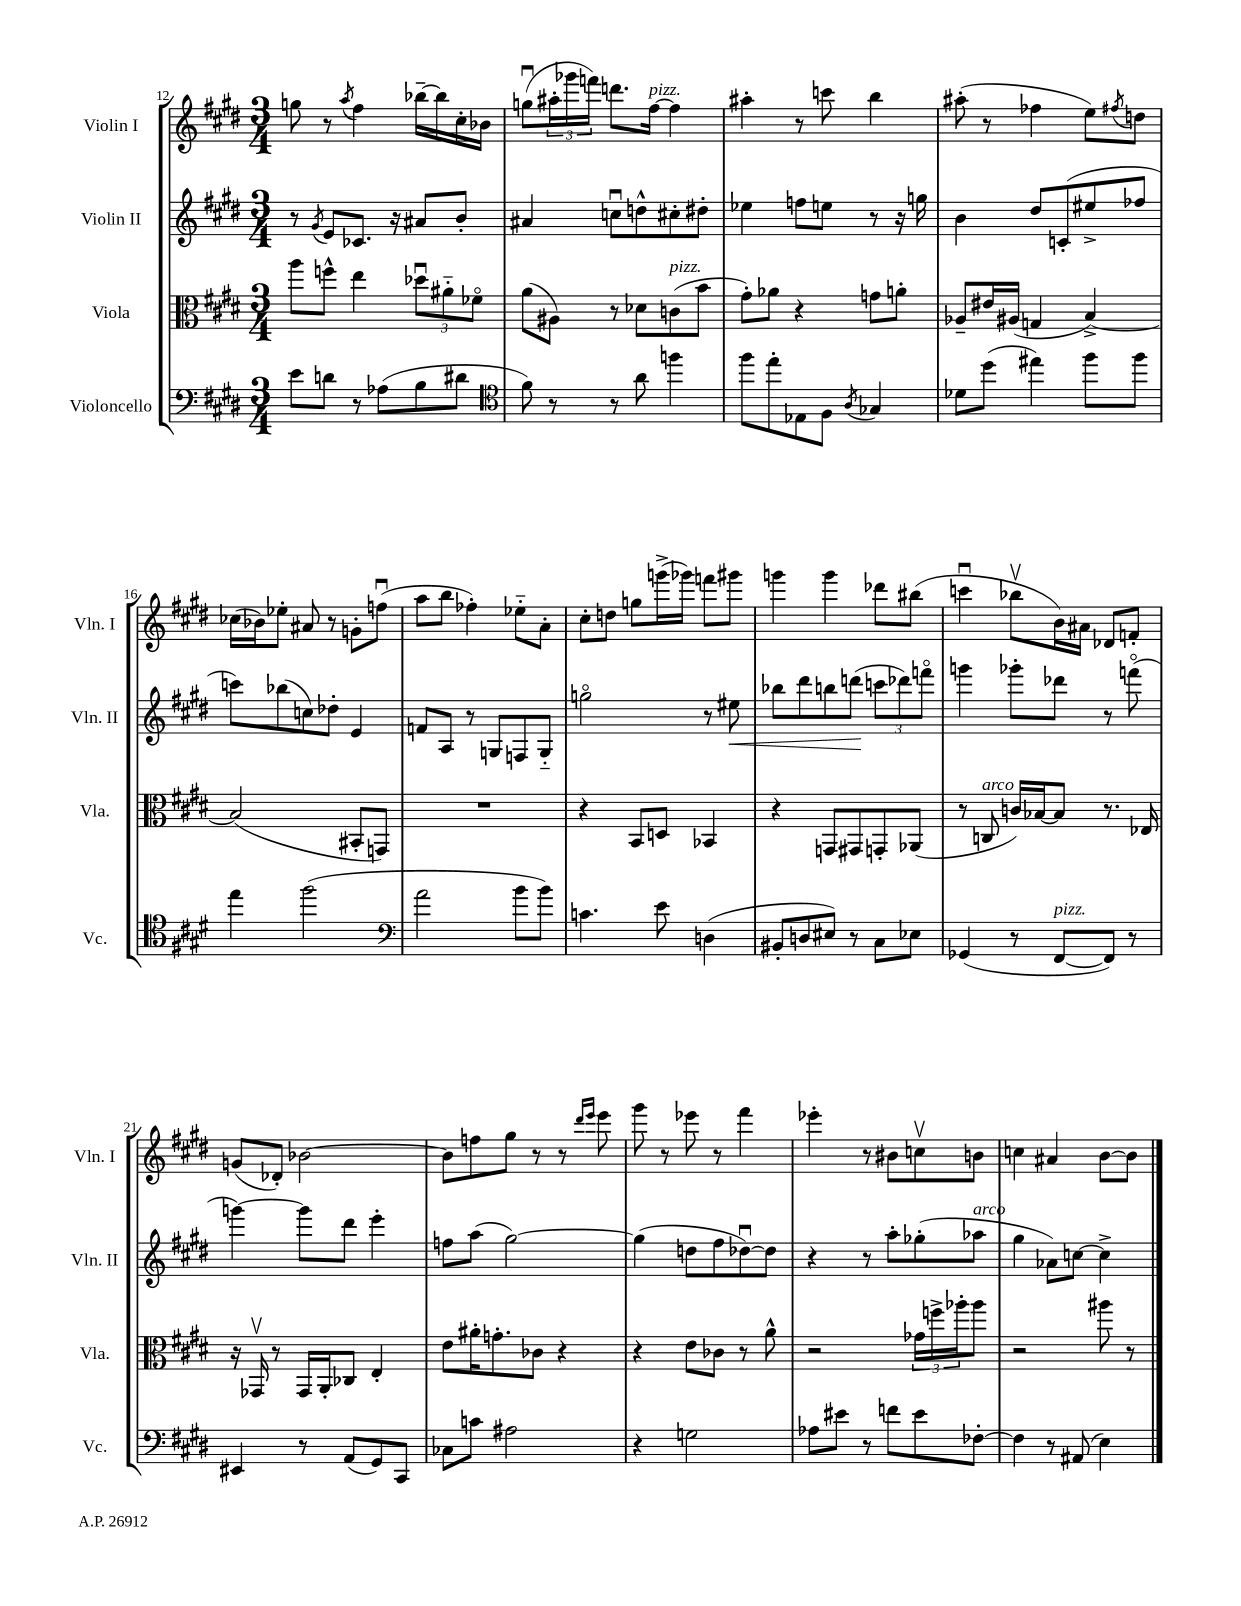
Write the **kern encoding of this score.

**kern	**kern	**kern	**kern
*staff4	*staff3	*staff2	*staff1
*clefF4	*clefC3	*clefG2	*clefG2
*k[f#c#g#d#]	*k[f#c#g#d#]	*k[f#c#g#d#]	*k[f#c#g#d#]
*M3/4	*M3/4	*M3/4	*M3/4
8e\L	8aa\L	8r	8gg\
.	.	8qg#/	.
8d\J	8ff^^\J	8e/L	8r
.	.	.	8qaa/
8r	4ee\	8.c-/J	4ff#\
(8A-\L	.	.	.
.	.	16r	.
8B\	12dd-u\L	8a#/L	[16bb-~\LL
.	.	.	16bb-\]
.	12a#'~\	.	.
8d#\J	.	8b'/J	16cc#'\
.	12f-o\J	.	.
.	.	.	16b-\JJ
=	=	=	=
*clefC4	*	*	*
8f#\)	(8a\L	4a#/	(8ggu\L
8r	8A#\J)	.	24aa#'\L
.	.	.	24ggg-\
.	.	.	24fff\JJ)
8r	8r	8ccu\L	8.ddd\L
8a\	8d-\L	8dd^^\	.
.	.	.	[16ff#\Jk
4ff\	(8c\	8cc#'\	4ff#\]
.	8b\J	8dd#'\J	.
=	=	=	=
8ff#\L	8g#'\L)	4ee-\	4aa#'\
8ee'\	8a-\J	.	.
8E-\	4r	8ff\L	8r
8F#\J	.	8ee\J	8ccc\
8qA/	.	.	.
4G-/	8g\L	8r	4bb\
.	8a'\J	16r	.
.	.	16gg\	.
=	=	=	=
8d-\L	8A-~/L	4b\	(8aa#'\
(8dd#\J	16e#/L	.	8r
.	(16A#/JJ	.	.
4ee#\)	4G/	8dd#/L	4ff-\
.	.	(8c'/	.
8ff#\L	[4B^/)	8ee#^/	8ee\L)
.	.	.	8qff#/
8ff#\J	.	8ff-/J	8dd\J
=	=	=	=
4ee\	(2B/]	8ccc\L)	(16cc-\LL
.	.	.	16b-\J)
.	.	(8bb-\	8ee-'\J
(2ff#\	.	8cc\)	8a#/
.	.	8dd-'\J	8r
.	8BB#'/L	4e/	8g'\L
.	8GG/J)	.	(8ffu\J
=	=	=	=
*clefF4	*	*	*
2a\	2.r	8f/L	8aa\L
.	.	8A/J	8bb\J
.	.	8r	4ff-'\)
.	.	8G/L	.
8b\L	.	8F/	8ee-'~\L
8b\J)	.	8G'~/J	8a'\J
=	=	=	=
4.c\	4r	2ggo\	8cc#'\L
.	.	.	8dd\J
.	8BB/L	.	8gg\L
8e\	8D/J	.	(16ggg^\L
.	.	.	16ggg-\JJ)
(4D\	4BB-/	8r	8fff\L
.	.	8ee#\	8ggg#\J
=	=	=	=
8BB#'/L	4r	8bb-\L	4ggg\
8D/	.	8ddd#\	.
8E#/J)	8GG/L	8bb\	4ggg\
8r	8GG#/	(8ddd\J	.
8C#\L	8GG'/	12ccc\L	8ddd-\L
.	.	12ddd-\)	.
8E-\J	(8AA-/J	.	(8bb#\J
.	.	12fffo\J	.
=	=	=	=
(4GG-/	8r	4ggg\	4cccu\
.	8C/	.	.
8r	16c/LL)	8ggg-'\L	8bb-v\L
.	[16B-/J	.	.
[8FF#/L	8B-/]J	8ddd-\J	16b\L)
.	.	.	16a#\JJ
8FF#/]J)	8.r	8r	8d-/L
8r	.	(8fffo\	8f'/J
.	16E-/	.	.
=	=	=	=
4EE#/	16r	[4ggg\)	(8g/L
.	16GG-v/	.	.
.	8r	.	8d-'/J)
8r	16GG-/LL	8ggg\]L	[2b-\
.	16AA'/J	.	.
(8AA/L	8C-/J	8ddd#\J	.
8GG#/)	4E'/	4eee'\	.
8CC#/J	.	.	.
=	=	=	=
8C-\L	8e\L	8ff\L	8b-\]L
8c\J	16a#'\K	(8aa\J	8ff\
.	8.g'\	.	.
2A#\	.	[2gg#\)	8gg#\J
.	8c-\J	.	8r
.	4r	.	8r
.	.	.	16qqddd#/LL
.	.	.	16qqeee/JJ
.	.	.	8eee\
=	=	=	=
4r	4r	(4gg#\]	8ggg#\
.	.	.	8r
2G\	8e\L	8dd\L	8eee-\
.	8c-\J	8ff#\	8r
.	8r	[8dd-u\)	4fff#\
.	8a^^\	8dd-\]J	.
=	=	=	=
8A-\L	2r	4r	4eee-'\
8e#\J	.	.	.
8r	.	8r	8r
8f\L	.	8aa'\L	8b#\L
8e#\	24g-\LL	(8gg-'\	8ccv\
.	24ff^\	.	.
.	24aa-'\J	.	.
[8F-'\J	8aa-\J	8aa-\J	8b\J
=	=	=	=
4F-\]	2r	4gg#\	4cc\
8r	.	8a-\L)	4a#/
(8AA#/	.	[8cc\J	.
4E\)	8aa#\	4cc^\]	[8b\L
.	8r	.	8b\]J
==	==	==	==
*-	*-	*-	*-
